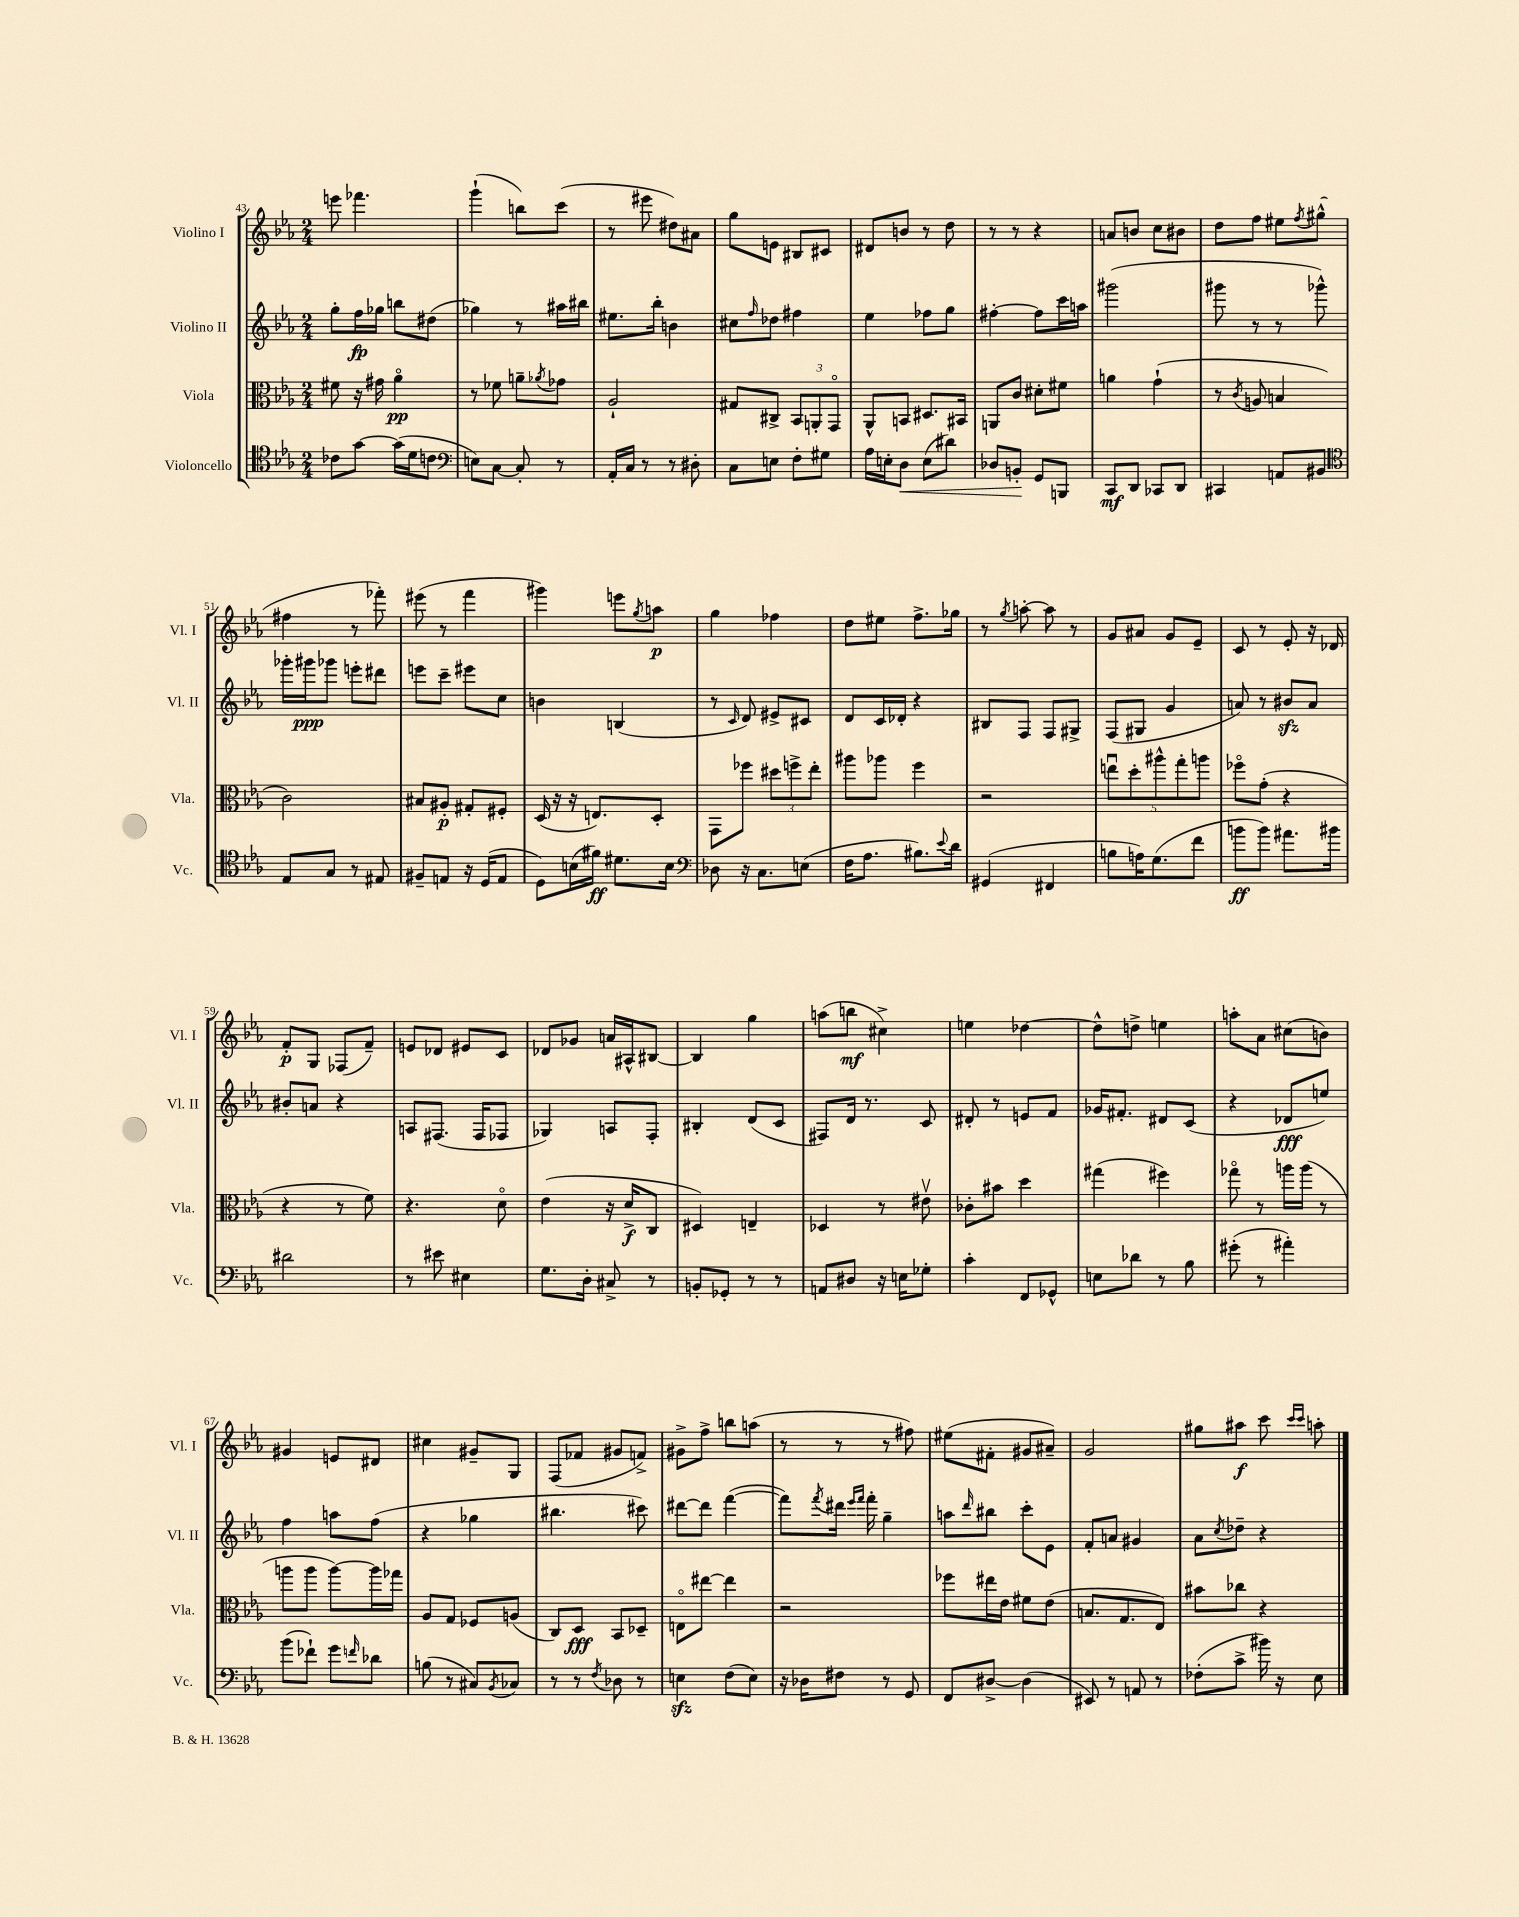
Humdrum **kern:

**kern	**dynam	**kern	**dynam	**kern	**dynam	**kern	**dynam
*part4	*part4	*part3	*part3	*part2	*part2	*part1	*part1
*staff4	*staff4	*staff3	*staff3	*staff2	*staff2	*staff1	*staff1
*I"Violoncello	*	*I"Viola	*	*I"Violino II	*	*I"Violino I	*
*I'Vc.	*	*I'Vla.	*	*I'Vl. II	*	*I'Vl. I	*
*clefC4	*	*clefC3	*	*clefG2	*	*clefG2	*
*k[b-e-a-]	*	*k[b-e-a-]	*	*k[b-e-a-]	*	*k[b-e-a-]	*
*M2/4	*	*M2/4	*	*M2/4	*	*M2/4	*
=43	=43	=43	=43	=43	=43	=43	=43
8c-X\L	.	8f#X\	.	8gg'\L	.	8eeen\	.
[8g\J	.	16r	.	16ff\L	fp	4.fff-X\	.
.	.	16g#X\	.	16gg-X\JJ	.	.	.
(16g\LL]	.	4a-\	pp	8bbn\L	.	.	.
16d\J	.	.	.	.	.	.	.
8cn\J	.	.	.	(8dd#X\J	.	.	.
=44	=44	=44	=44	=44	=44	=44	=44
*clefF4	*	*	*	*	*	*	*
8En\L)	.	8r	.	4gg-X\)	.	(4ggg`\	.
[8C\J	.	8f-X\	.	.	.	.	.
8C'/]	.	8an~\L	.	8r	.	8bbn\L)	.
.	.	8qa-X/	.	.	.	.	.
8r	.	8g-X\J	.	16aa#X\LL	.	(8ccc\J	.
.	.	.	.	16bb#X\JJ	.	.	.
=45	=45	=45	=45	=45	=45	=45	=45
16AA-'/LL	.	2A-`/	.	8.ee#X\L	.	8r	.
16C/JJ	.	.	.	.	.	.	.
8r	.	.	.	.	.	8eee#X\	.
.	.	.	.	16bb-'\Jk	.	.	.
8r	.	.	.	4bn\	.	8dd#X\L)	.
8D#X'\	.	.	.	.	.	8a#X\J	.
=46	=46	=46	=46	=46	=46	=46	=46
8C\L	.	8G#X/L	.	8cc#X\L	.	8gg\L	.
.	.	.	.	16qqff/	.	.	.
8En\J	.	8C#X^/J	.	8dd-X\J	.	8en\J	.
8F'\L	.	12BB-/L	.	4ff#X\	.	8B#X/L	.
.	.	12AAn'/	.	.	.	.	.
8G#X\J	.	.	.	.	.	8c#X/J	.
.	.	12GG/J	.	.	.	.	.
=47	=47	=47	=47	=47	=47	=47	=47
16A-\LL	.	8AA-^^/L	.	4ee-\	.	8d#X/L	.
16En'\J	.	.	.	.	.	.	.
!	!LO:HP:b	!	!	!	!	!	!
8D\J	<	8BBn/J	.	.	.	8bn/J	.
(8E\L	.	8.D#X/L	.	8ff-X\L	.	8r	.
8d#X\J)	.	.	.	8gg\J	.	8dd\	.
.	.	16BB#X/Jk	.	.	.	.	.
=48	=48	=48	=48	=48	=48	=48	=48
8D-X/L	.	8AAn/L	.	[4ff#X'\	.	8r	.
8BBn'/J	.	8c/J	.	.	.	8r	.
8GG/L	[	8d#X'\L	.	8ff#\L]	.	4r	.
8BBBn/J	.	8f#X\J	.	16ccc\L	.	.	.
.	.	.	.	16aan\JJ	.	.	.
=49	=49	=49	=49	=49	=49	=49	=49
8CC/L	mf	4an\	.	(2ggg#X\	.	8an/L	.
8DD/J	.	.	.	.	.	8bn/J	.
8CC-X/L	.	(4g`\	.	.	.	8cc\L	.
8DD/J	.	.	.	.	.	8b#X\J	.
=50	=50	=50	=50	=50	=50	=50	=50
4CC#X/	.	8r	.	8ggg#X\	.	8dd\L	.
.	.	8qc/	.	.	.	.	.
.	.	8An/	.	8r	.	8ff\J	.
8AAn/L	.	4Bn/	.	8r	.	8ee#X\L	.
.	.	.	.	.	.	8qff/	.
8BB#X/J	.	.	.	8ggg-X^^\)	.	(8gg#X^^\J	.
!!LO:LB:g=z
=51	=51	=51	=51	=51	=51	=51	=51
*clefC4	*	*	*	*	*	*	*
8E-/L	.	2c\)	.	16ggg-X'\LL	.	4ff#X\	.
.	.	.	.	16ggg#X\J	ppp	.	.
8G/J	.	.	.	8ggg-X\J	.	.	.
8r	.	.	.	8eeen'\L	.	8r	.
8E#X/	.	.	.	8ddd#X\J	.	8fff-X'\)	.
=52	=52	=52	=52	=52	=52	=52	=52
8F#X~/L	.	8B#X/L	.	8eeen\L	.	(8eee#X\	.
8En/J	.	8A#X'/J	p	8ccc~\J	.	8r	.
16r	.	8G#X'/L	.	8eee#X\L	.	4fff\	.
(16D/KL	.	.	.	.	.	.	.
8E/J	.	8F#X'/J	.	8cc\J	.	.	.
=53	=53	=53	=53	=53	=53	=53	=53
8D\L)	.	(16D/	.	4bn\	.	4ggg#X\)	.
.	.	16r	.	.	.	.	.
(16Bn\L	.	16r	.	.	.	.	.
16f#X\JJ)	ff	8.En/L)	.	.	.	.	.
8.d#X\L	.	.	.	(4Bn/	.	8eeen\L	.
.	.	.	.	.	.	8qgg/	.
.	.	8D'/J	.	.	.	8aan\J	p
16B\Jk	.	.	.	.	.	.	.
=54	=54	=54	=54	=54	=54	=54	=54
*clefF4	*	*	*	*	*	*	*
8D-X\	.	8GG\L	.	8r	.	4gg\	.
.	.	.	.	16qqc/	.	.	.
16r	.	8ff-X\J	.	8d/)	.	.	.
8.C\L	.	.	.	.	.	.	.
.	.	12dd#X\L	.	8e#X^/L	.	4ff-X\	.
.	.	12ffn^\	.	.	.	.	.
(8En\J	.	.	.	8c#X/J	.	.	.
.	.	12ee-'\J	.	.	.	.	.
=55	=55	=55	=55	=55	=55	=55	=55
16F\KL	.	8aa#X\L	.	8d/L	.	8dd\L	.
8.A-\J	.	.	.	.	.	.	.
.	.	8aa-X\J	.	16c/L	.	8ee#X\J	.
.	.	.	.	16d-X'/JJ	.	.	.
8.B#X\L)	.	4ff\	.	4r	.	8.ff^\L	.
8qqe-/	.	.	.	.	.	.	.
16d\Jk	.	.	.	.	.	16gg-X\Jk	.
=56	=56	=56	=56	=56	=56	=56	=56
(4GG#X/	.	2r	.	8B#X/L	.	8r	.
.	.	.	.	.	.	8qgg/	.
.	.	.	.	8F/J	.	[8aan'\	.
4FF#X/	.	.	.	8F/L	.	8aa\]	.
.	.	.	.	8G#X^/J	.	8r	.
=57	=57	=57	=57	=57	=57	=57	=57
8Bn\L	.	10eenu\L	.	(8F/L	.	8g/L	.
.	.	10dd'\	.	.	.	.	.
16An\K)	.	.	.	8G#X/J	.	8a#X/J	.
(8.G\	.	.	.	.	.	.	.
.	.	10aa#X^^\	.	.	.	.	.
.	.	.	.	4g/	.	8g/L	.
.	.	10gg'\	.	.	.	.	.
8f\J	.	.	.	.	.	8e-~/J	.
.	.	10aan\J	.	.	.	.	.
=58	=58	=58	=58	=58	=58	=58	=58
8bn\L	ff	8ff-X\L	.	8an/)	.	8c/	.
8b\J)	.	(8g'\J	.	8r	.	8r	.
8.a#X\L	.	4r	.	8b#Xzz/L	.	8e-'/	.
.	.	.	.	8a/J	.	16r	.
16b#X\Jk	.	.	.	.	.	16d-X/	.
!!LO:LB:g=z
=59	=59	=59	=59	=59	=59	=59	=59
2d#X\	.	4r	.	8b#X'/L	.	8f'/L	p
.	.	.	.	8an/J	.	8G/J	.
.	.	8r	.	4r	.	(8F-X/L	.
.	.	8f\)	.	.	.	8f~/J)	.
=60	=60	=60	=60	=60	=60	=60	=60
8r	.	4.r	.	8An/L	.	8en/L	.
8e#X\	.	.	.	(8.F#X/J	.	8d-X/J	.
4E#X\	.	.	.	.	.	8e#X/L	.
.	.	.	.	16F#/KL	.	.	.
.	.	8d\	.	8F-X/J	.	8c/J	.
=61	=61	=61	=61	=61	=61	=61	=61
8.G\L	.	(4e-\	.	4G-X/)	.	8d-X/L	.
.	.	.	.	.	.	8g-X/J	.
16D'\Jk	.	.	.	.	.	.	.
8C#X^/	.	16r	.	8An/L	.	16an/LL	.
.	.	16d^/KL	f	.	.	16A#X^^/J	.
8r	.	8C/J	.	8F'/J	.	[8B#X/J	.
=62	=62	=62	=62	=62	=62	=62	=62
8BBn'/L	.	4D#X/)	.	4B#X'/	.	4B#/]	.
8GG-X'/J	.	.	.	.	.	.	.
8r	.	4En~/	.	(8d/L	.	4gg\	.
8r	.	.	.	8c/J	.	.	.
=63	=63	=63	=63	=63	=63	=63	=63
8AAn/L	.	4D-X/	.	8F#X/L)	.	(8aan\L	.
8D#X/J	.	.	.	16d/Jk	.	8bbn\J	mf
.	.	.	.	8.r	.	.	.
16r	.	8r	.	.	.	4cc#X^\)	.
16En\KL	.	.	.	.	.	.	.
8G-X'\J	.	8e#Xv\	.	8c/	.	.	.
=64	=64	=64	=64	=64	=64	=64	=64
4c'\	.	8c-X'\L	.	8d#X'/	.	4een\	.
.	.	8b#X\J	.	8r	.	.	.
8FF/L	.	4dd\	.	8en/L	.	[4dd-X\	.
8GG-X^^/J	.	.	.	8f/J	.	.	.
=65	=65	=65	=65	=65	=65	=65	=65
8En\L	.	(4gg#X\	.	16g-X/KL	.	8dd-^^\L]	.
.	.	.	.	8.f#X'/J	.	.	.
8d-X\J	.	.	.	.	.	8ddn^\J	.
8r	.	4ff#X\)	.	8d#X/L	.	4een\	.
8B-\	.	.	.	(8c/J	.	.	.
=66	=66	=66	=66	=66	=66	=66	=66
(8g#X'\	.	8gg-X\	.	4r	.	8aan'\L	.
8r	.	8r	.	.	.	8a-\J	.
4a#X'\)	.	16aan\LL	.	8d-X/L	fff	(8cc#X\L	.
.	.	(16aa\JJ	.	.	.	.	.
.	.	8r	.	8een/J)	.	8bn\J)	.
!!LO:LB:g=z
=67	=67	=67	=67	=67	=67	=67	=67
(8b-\L	.	8aan\L	.	4ff\	.	4g#X/	.
8f-X`\J)	.	8aa\J	.	.	.	.	.
8g\L	.	[8aa\L)	.	8aan\L	.	8en/L	.
16qqfn/	.	.	.	.	.	.	.
8d-X\J	.	16aa\L]	.	(8ff\J	.	8d#X/J	.
.	.	16gg-X\JJ	.	.	.	.	.
=68	=68	=68	=68	=68	=68	=68	=68
(8Bn\	.	8A-/L	.	4r	.	4cc#X\	.
8r	.	8G/J	.	.	.	.	.
8C#X/L)	.	8F-X/L	.	4gg-X\	.	8g#X~/L	.
8qBB-/	.	.	.	.	.	.	.
8C-X/J	.	(8An/J	.	.	.	8G/J	.
=69	=69	=69	=69	=69	=69	=69	=69
8r	.	8C/L)	.	4.bb#X\	.	(8F/L	.
8r	.	8D/J	fff	.	.	8f-X/J	.
8qF/	.	.	.	.	.	.	.
8D-X\	.	8BB-/L	.	.	.	8g#X/L	.
8r	.	8D-X~/J	.	8ccc#X\)	.	8fn^/J)	.
=70	=70	=70	=70	=70	=70	=70	=70
4Enzz\	.	8En\L	.	[8ddd#X\L	.	8g#X^\L	.
.	.	[8ee#X\J	.	8ddd#\J]	.	8ff^\J	.
(8F\L	.	4ee#\]	.	([4fff\	.	8bbn\L	.
8E\J)	.	.	.	.	.	(8aan\J	.
=71	=71	=71	=71	=71	=71	=71	=71
16r	.	2r	.	8fff\L])	.	8r	.
16D-X\KL	.	.	.	.	.	.	.
.	.	.	.	8qfff/	.	.	.
8F#X\J	.	.	.	16ddd#X\Jk	.	8r	.
.	.	.	.	16qqeee-/LL	.	.	.
.	.	.	.	16qqfff/JJ	.	.	.
.	.	.	.	16fff'\	.	.	.
8r	.	.	.	4gg~\	.	8r	.
8GG/	.	.	.	.	.	8ff#X\)	.
=72	=72	=72	=72	=72	=72	=72	=72
8FF/L	.	8ff-X\L	.	8aan\L	.	(8ee#X\L	.
.	.	.	.	16qqddd/	.	.	.
[8D#X^/J	.	16ee#X\L	.	8bb#X\J	.	8f#X'\J	.
.	.	16e-\JJ	.	.	.	.	.
(4D#\]	.	8f#X\L	.	8ccc'\L	.	8g#X/L	.
.	.	(8e-\J	.	8e-\J	.	8a#X~/J)	.
=73	=73	=73	=73	=73	=73	=73	=73
8EE#X/)	.	8.Bn/L	.	8f'/L	.	2g/	.
8r	.	.	.	8an/J	.	.	.
.	.	8.G/	.	.	.	.	.
8AAn/	.	.	.	4g#X/	.	.	.
8r	.	8E-/J)	.	.	.	.	.
=74	=74	=74	=74	=74	=74	=74	=74
(8F-X'\L	.	8b#X\L	.	8a-\L	.	8gg#X\L	.
.	.	.	.	8qcc/	.	.	.
8c^\J	.	8cc-X\J	.	8dd-X~\J	.	8aa#X\J	f
16b#X\)	.	4r	.	4r	.	8ccc\	.
16r	.	.	.	.	.	.	.
.	.	.	.	.	.	16qqccc/LL	.
.	.	.	.	.	.	16qqccc/JJ	.
8E-\	.	.	.	.	.	8aan'\	.
==	==	==	==	==	==	==	==
*-	*-	*-	*-	*-	*-	*-	*-
